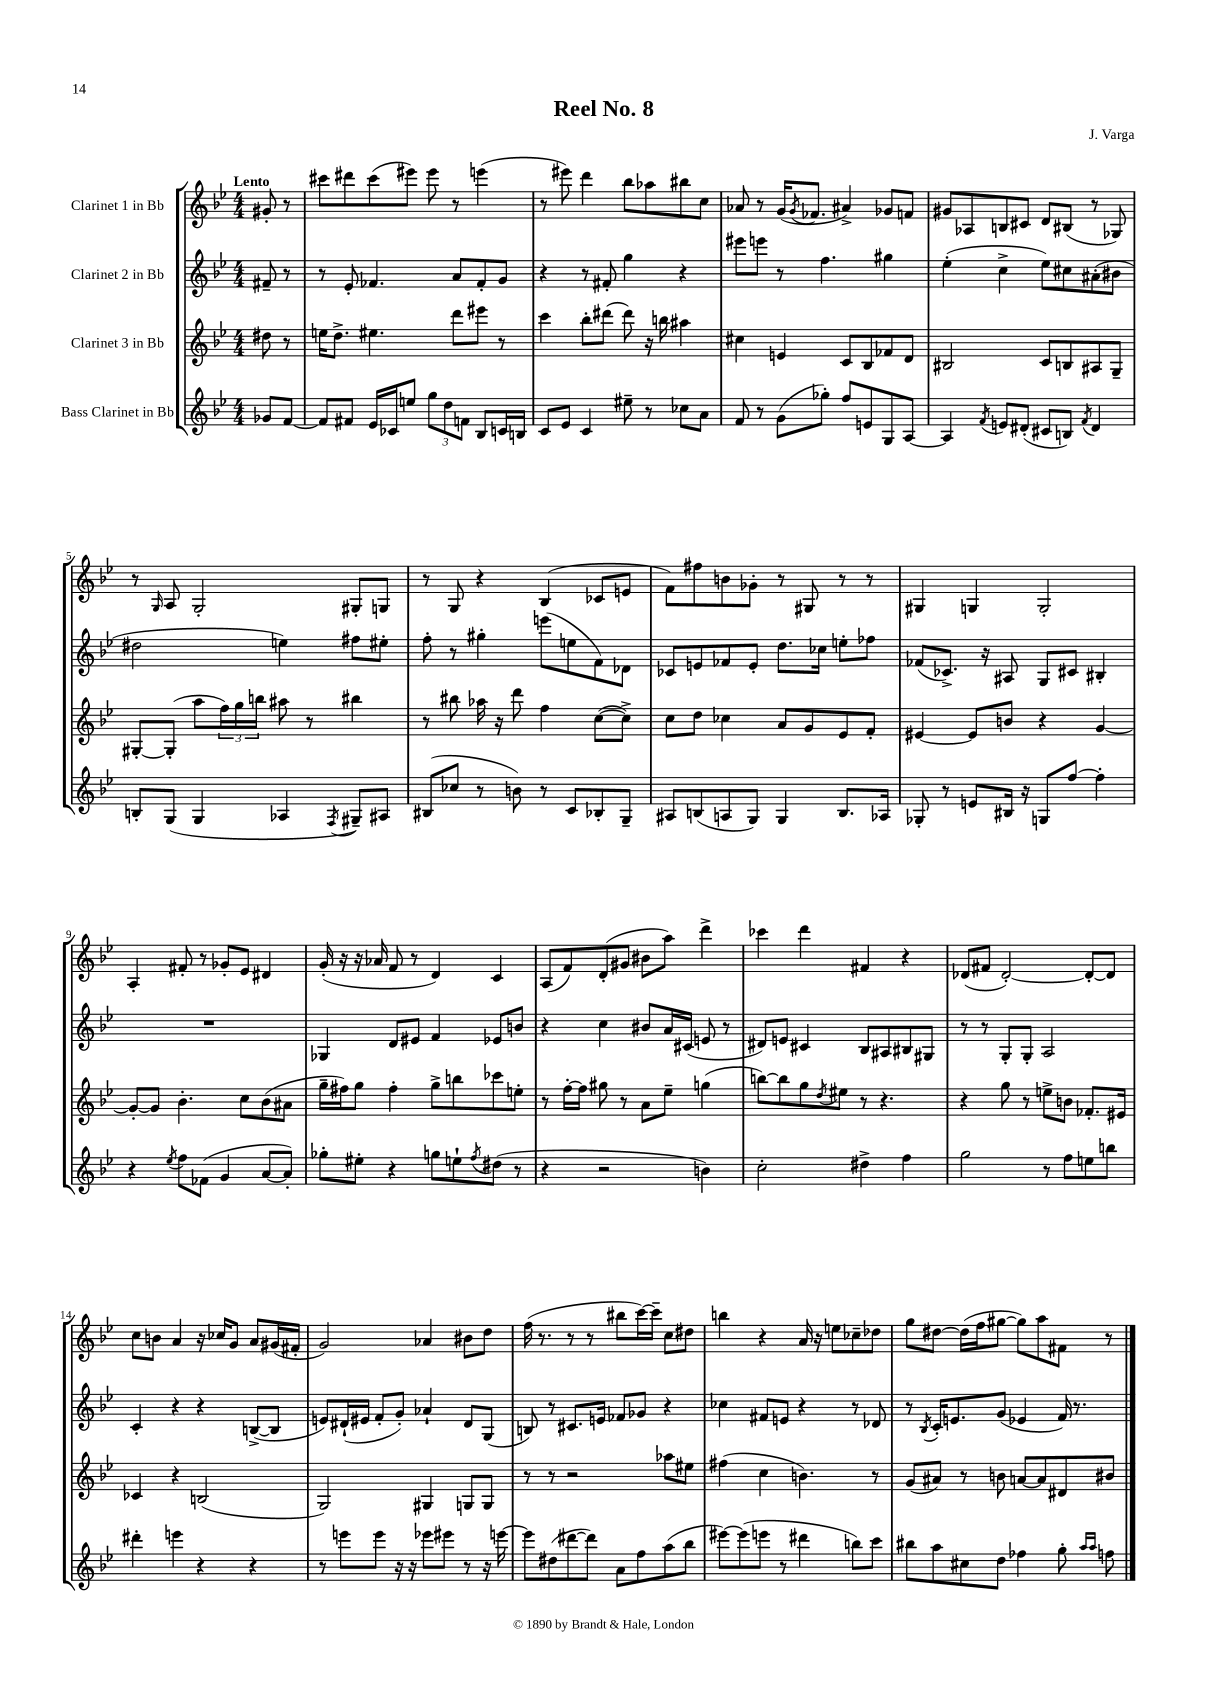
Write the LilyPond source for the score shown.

\header { title = "Reel No. 8" composer = "J. Varga" }
<<
\new StaffGroup <<
\new Staff = "s0" \with { instrumentName = "Clarinet 1 in Bb" } {
    \clef treble \key bes \major \numericTimeSignature \time 4/4 \partial 4 \tempo "Lento"
    gis'8-. r8 |
    cis'''8 dis'''8 cis'''8( eis'''8) eis'''8 r8 e'''4( |
    r8 eis'''8) d'''4 bes''8 aes''8 bis''8 c''8 |
    aes'8 r8 g'16( \acciaccatura { g'8 } fes'8. ais'4->) ges'8 f'8 |
    gis'8 aes8 b8 cis'8 d'8 bis8( r8 ges8) |
    r8 \grace { g16 } a8 g2-. gis8-. g8 |
    r8 g8 r4 bes4( ces'8 e'8 |
    f'8) fis''8 b'8 ges'8-. r8 gis8 r8 r8 |
    gis4 g4 g2-. |
    a4-. fis'8-. r8 ges'8-. ees'8 dis'4 |
    g'16-.( r16 r16 aes'16 f'8 r8 d'4) c'4 |
    a8( f'8) d'8-.( gis'8 bis'8 a''8) d'''4-> |
    ces'''4 d'''4 fis'4 r4 |
    des'8( fis'8 des'2~-.) des'8~-. des'8 |
    c''8 b'8 a'4 r16 ces''16 g'8 a'8 gis'16( fis'16-. |
    g'2) aes'4 bis'8 d''8 |
    f''16( r8. r8 r8 bis''8 c'''16~) c'''16-- c''8 dis''8 |
    b''4 r4 a'16 r16 e''8 ces''8-- des''8 |
    g''8 dis''8~ dis''16( f''16 gis''8~ gis''8) a''8 fis'8 r8 \bar "|." |
}
\new Staff = "s1" \with { instrumentName = "Clarinet 2 in Bb" } {
    \clef treble \key bes \major \numericTimeSignature \time 4/4 \partial 4
    fis'8-- r8 |
    r8 ees'8-. fes'4. a'8 fes'8-. g'8 |
    r4 r8 fis'8-. g''4 r4 |
    eis'''8 e'''8 r8 f''4. gis''4 |
    ees''4-.( c''4-> ees''8) cis''8 ais'8-.( bis'8 |
    dis''2 e''4) fis''8 eis''8-. |
    f''8-. r8 gis''4-. e'''8( e''8 f'8) des'8 |
    ces'8 e'8 fes'8 e'8-. d''8. ces''16 e''8-. fes''8 |
    fes'8( ces'8.->) r16 ais8 g8 cis'8 bis4-. |
    R1 |
    ges4 d'8 eis'8 f'4 ees'8 b'8 |
    r4 c''4 bis'8 a'16 cis'16( e'8 r8 |
    dis'8) e'8 cis'4 bes8 ais8 bis8 gis8 |
    r8 r8 g8-. g8-. a2 |
    c'4-. r4 r4 b8~->( b8 |
    e'8) dis'16-!( eis'16 f'8-. g'8-.) aes'4-! dis'8 g8( |
    b8) r8 cis'8. e'16 fes'8 ges'8 r4 |
    ces''4 fis'8 e'8 r4 r8 des'8 |
    r8 \acciaccatura { bes8 } c'16-. e'8. g'8( ees'4 f'16) r8. \bar "|." |
}
\new Staff = "s2" \with { instrumentName = "Clarinet 3 in Bb" } {
    \clef treble \key bes \major \numericTimeSignature \time 4/4 \partial 4
    dis''8 r8 |
    e''16 d''8.-> eis''4. d'''8 eis'''8 r8 |
    c'''4 bes''8-. dis'''8( dis'''8) r16 b''16 ais''4 |
    cis''4 e'4 c'8 bes8 fes'8 d'8 |
    bis2 c'8 b8 ais8 g8-- |
    gis8~-. gis8-.( a''8 \tuplet 3/2 { f''16) g''16 b''16 } ais''8 r8 bis''4 |
    r8 bis''8 aes''16 r16 d'''8 f''4 c''8~( c''8->) |
    c''8 d''8 ces''4 a'8 g'8 ees'8 f'8-. |
    eis'4~ eis'8 b'8 r4 g'4~ |
    g'8~-. g'8 bes'4.-. c''8 bes'8( ais'8 |
    g''16-- fis''16) g''8 fis''4-. g''8-> b''8 ces'''8 e''8-. |
    r8 f''16~-. f''16 gis''8 r8 a'8 ees''8-- g''4( |
    b''8~) b''8 g''8 \acciaccatura { d''8 } eis''8 r8 r4. |
    r4 g''8 r8 e''8-> b'8 fes'8.-. eis'16 |
    ces'4 r4 b2( |
    g2) gis4 g8 g8 |
    r8 r8 r2 aes''8 eis''8 |
    fis''4( c''4 b'4.) r8 |
    g'8( ais'8) r8 b'8 a'8~ a'8 dis'8 bis'8 \bar "|." |
}
\new Staff = "s3" \with { instrumentName = "Bass Clarinet in Bb" } {
    \clef treble \key bes \major \numericTimeSignature \time 4/4 \partial 4
    ges'8 f'8~ |
    f'8 fis'8 ees'16 ces'16 e''8 \tuplet 3/2 { g''8 d''8 f'8 } bes8 c'16 b16 |
    c'8 ees'8 c'4 eis''8-- r8 ces''8 a'8 |
    f'8 r8 g'8( ges''8-.) f''8 e'8 g8 a8~ |
    a4 \acciaccatura { f'8 } e'8 dis'8-.( cis'8 b8) \acciaccatura { f'8 } dis'4 |
    b8-. g8( g4 aes4 \acciaccatura { f8 } gis8--) ais8 |
    bis8( ces''8 r8 b'8) r8 c'8 bes8-. g8-- |
    ais8 b8( a8 g8) g4 b8. aes16 |
    ges8-. r8 e'8 bis16 r16 g8 f''8~ f''4-. |
    r4 \acciaccatura { ees''8 } f''8 fes'8( g'4 a'8~ a'8-.) |
    ges''8-. eis''8-. r4 g''8 e''8-! \acciaccatura { f''8 } dis''8( r8 |
    r4 r2 b'4) |
    c''2-. dis''4-> f''4 |
    g''2 r8 f''8 e''8 b''8 |
    dis'''4-. e'''4 r4 r4 |
    r8 e'''8 e'''8 r16 r16 ees'''8 eis'''8 r8 r16 e'''16~ |
    e'''8 dis''8( dis'''8~ dis'''8) a'8 f''8 a''8( bes''8 |
    eis'''8~) eis'''8( e'''8 r8 dis'''4 b''8) c'''8 |
    bis''8 a''8 cis''8 d''8 fes''4 g''8-. \grace { a''16 a''16 } f''8 \bar "|." |
}
>>
>>
